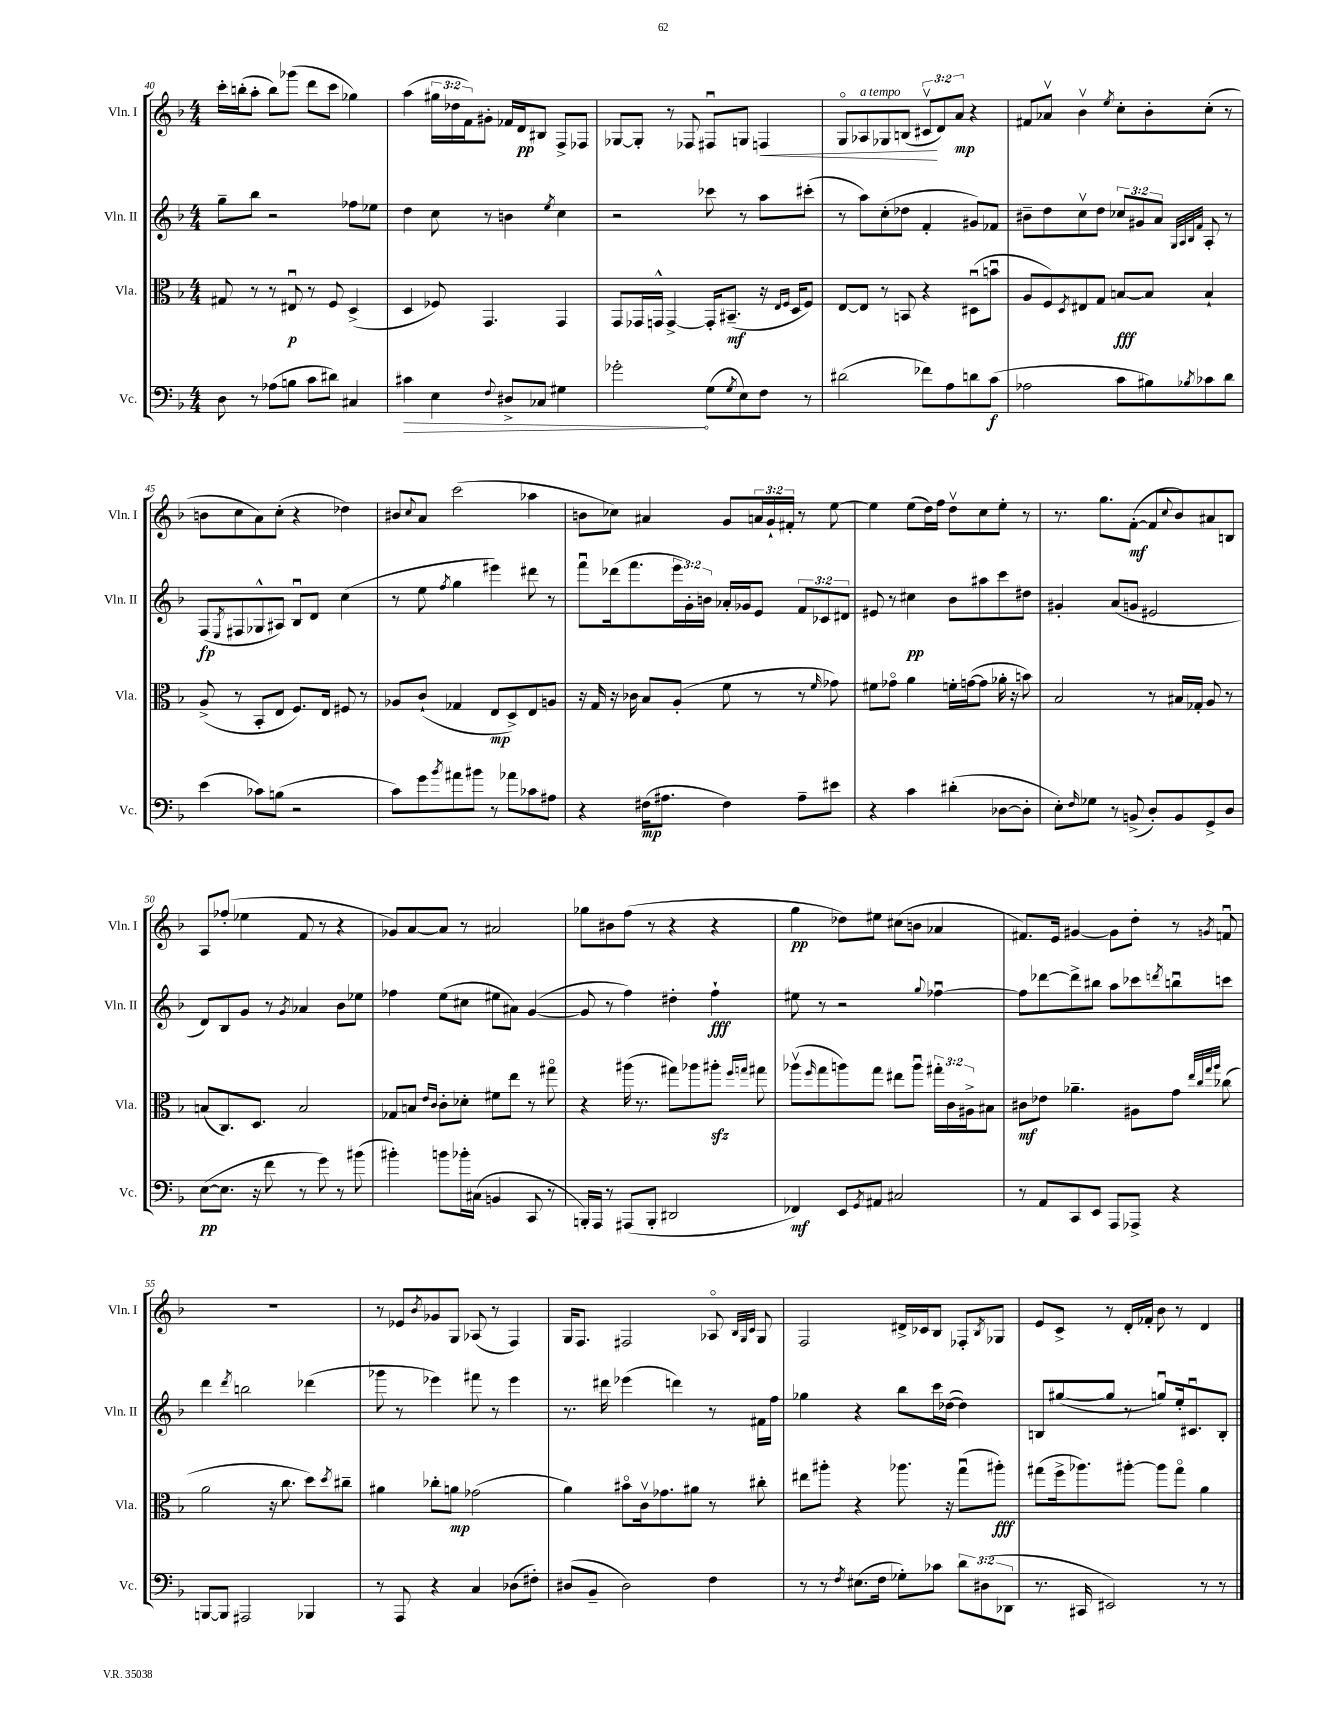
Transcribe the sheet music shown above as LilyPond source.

<<
\new StaffGroup <<
\new Staff = "s0" \with { instrumentName = "Vln. I" shortInstrumentName = "Vln. I" } {
    \clef treble \key f \major \numericTimeSignature \time 4/4 \override Staff.TupletNumber.text = #tuplet-number::calc-fraction-text
    c'''16-. b''16-.( a''8-. b''8) ges'''8( d'''8 c'''8 ges''4) |
    a''4( \tuplet 3/2 { gis''16 des''16 f'16) } gis'8-. fes'16 d'16\pp bis8 f8-> fes8 |
    ges8~ ges8-. r8 fes8 fis8\downbow g8 f4\< |
    g8\flageolet aes8^\markup { \italic "a tempo" } ges8 b8( \tuplet 3/2 { cis'8\upbow\! d'8) a'8\mp } r4 |
    fis'8 aes'8\upbow bes'4\upbow \acciaccatura { e''8 } c''8-. bes'8-. c''8-.( r8 |
    b'8 c''8 a'8) c''8-.( r4 des''4) |
    bis'8 \appoggiatura { c''8 } a'8 c'''2( aes''4 |
    b'8 ces''8) ais'4 g'8 \tuplet 3/2 { a'16 g'16-! fis'16-. } r8 e''8~ |
    e''4 e''8( d''16) f''16 d''8\upbow c''8 e''8-. r8 |
    r8. g''8. f'8~-.\mf( f'8 \appoggiatura { c''8 } bes'8) ais'8 b8 |
    a8 fes''8-.( ees''4 f'8 r8 r4 |
    ges'8) a'8~ a'8 r8 ais'2 |
    ges''8 bis'8 f''8( r8 r4 r4 |
    g''4\pp des''8) eis''8 cis''8( b'8 aes'4 |
    fis'8.) e'16 gis'4~ gis'8 d''8-. r8 \acciaccatura { g'8 } f'8\downbow |
    R1 |
    r8 ees'8 \acciaccatura { bes'8 } ges'8 g8 aes8( r8 f4) |
    g16 f8. fis2 aes8\flageolet \grace { bes32 g32 c'32 } g8 |
    f2 dis'16-> ces'16 bes8 fes8-. \acciaccatura { bes8 } ges8 |
    e'8 c'8-> r8 d'16-. fes'16-. bes'8 r8 d'4 \bar "|." |
}
\new Staff = "s1" \with { instrumentName = "Vln. II" shortInstrumentName = "Vln. II" } {
    \clef treble \key f \major \numericTimeSignature \time 4/4 \override Staff.TupletNumber.text = #tuplet-number::calc-fraction-text
    g''8-- bes''8 r2 fes''8 ees''8 |
    d''4 c''8 r8 b'4 \acciaccatura { e''8 } c''4 |
    r2 ces'''8 r8 a''8 cis'''8-.( |
    r8 a''8) c''8-.( des''8 f'4-. gis'8) fes'8 |
    bis'8-- d''8 c''8\upbow d''8 \tuplet 3/2 { ces''8 gis'8 a'8 } \grace { g32 a32 bes32 f'32 } a8-. r8 |
    f8\fp( \acciaccatura { e8 } fis8 ges8-^ ais8) bes8\downbow d'8 c''4( |
    r8 e''8 \acciaccatura { f''8 } g''4 eis'''4) dis'''8 r8 |
    f'''8\downbow des'''16( f'''8. \tuplet 3/2 { e'''16 g'16-.) b'16 } aes'16-. ges'16 e'8 \tuplet 3/2 { f'8 ces'8 dis'8 } |
    eis'8 r8 cis''4\pp bes'8 ais''8 c'''8 dis''8 |
    gis'4-. a'8( g'8 eis'2 |
    d'8) bes8 g'8 r8 \acciaccatura { g'8 } aes'4 bes'8 ees''8 |
    fes''4 e''8( cis''8 eis''8 ais'8) g'4~( |
    g'8 r8 f''4) dis''4-. f''4-!\fff |
    eis''8 r8 r2 \appoggiatura { g''8 } fes''4~\downbow |
    fes''8 des'''8~ des'''8-> bis''8 a''8 ces'''8 \acciaccatura { d'''8 } b''8\downbow c'''8 |
    d'''4 \acciaccatura { d'''8 } b''2 des'''4( |
    ges'''8 r8 ees'''4) fis'''8 r8 ees'''4 |
    r8. dis'''16 ees'''4( d'''4) r8 fis'16 f''16 |
    ges''4 r4 bes''8 c'''16 des''16~( des''4) |
    b8 gis''8~( gis''8 r8 g''8\downbow) e''16-. cis'8.\downbow b8-. \bar "|." |
}
\new Staff = "s2" \with { instrumentName = "Vla." shortInstrumentName = "Vla." } {
    \clef alto \key f \major \numericTimeSignature \time 4/4 \override Staff.TupletNumber.text = #tuplet-number::calc-fraction-text
    gis8 r8 r8 eis8\downbow\p r8 f8 d4->( |
    d4 fes8) g,4. g,4 |
    g,8 ges,16 g,16-^ g,4~-> g,16-. bis,8.--\mf( r16 \grace { e16 f16 } d16 f8) |
    e8~ e8 r8 b,8 r4 dis8\downbow( b'8\downbow |
    a8 f8) \acciaccatura { d8 } eis8 g8 b8~\fff b8 b4-! |
    a8->( r8 bes,8-. e8 f8.) e16 fis8 r8 |
    aes8 c'8-!( ges4 e8\mp d8->) e8 a8 |
    r16 g16 r16 ces'16 bes8 a8-.( f'8 r8 r8 \grace { f'16 } ges'8) |
    fis'8 ges'8\flageolet a'4 f'16-. g'16~( g'8 aes'16-. r16 b'8) |
    bes2 r8 bis16 ges16-. a8 r8 |
    b8( c8.) d8. b2 |
    ges8 b8 \grace { e'16 c'16 } c'8-. des'8-. fis'8 e''8 r8 gis''8\flageolet |
    r4 ais''16( r8. gis''8) aes''8 ais''8-.\sfz \grace { f''16 g''16 } gis''8 |
    aes''8\upbow( \grace { f''16 } g''8 a''8) g''8 eis''8 a''8\downbow \tuplet 3/2 { gis''16-. c'16 ais16-> } bis8 |
    cis'8\mf ees'8 aes'4.-- ais8 g'8 \grace { e''32 c''32 g''32 a''32 } ces''8( |
    a'2 r16 c''8. d''8) \acciaccatura { d''8 } cis''8-- |
    ais'4 ces''8-. a'8\mp ges'2( |
    a'4) bis'8\flageolet c'16\upbow ges'8. ais'8 r8 cis''8-. |
    eis''8 ais''8-. r4 aes''8. r16 g''8\downbow( ais''8-.\fff) |
    gis''8( f''16-> aes''8.) ais''8~-. ais''8 gis''8\flageolet a'4 \bar "|." |
}
\new Staff = "s3" \with { instrumentName = "Vc." shortInstrumentName = "Vc." } {
    \clef bass \key f \major \numericTimeSignature \time 4/4 \override Staff.TupletNumber.text = #tuplet-number::calc-fraction-text
    d8 r8 aes8( b8 c'8 dis'8) cis4 |
    \once \override Hairpin.circled-tip = ##t cis'4\> e4 \appoggiatura { f8 } dis8-> ces8 gis4 |
    ges'2-.\! g8( \acciaccatura { g8 } e8) f8 r8 |
    dis'2( fes'8) a8 d'8 c'8\f( |
    aes2 c'8 bis8) \acciaccatura { bes8 } ces'8 d'8 |
    e'4( ces'8) b8( r2 |
    c'8) g'8 \acciaccatura { bes'8 } ais'8 bis'8 r8 aes'8 ces'8 ais8 |
    r4 fis16\mp( ais8. fis4) ais8-- eis'8 |
    r4 c'4 dis'4-.( des8~ des8-. |
    e8-.) \grace { f16 } ges8 r8 b,8->( d8-.) b,8 g,8-> d8 |
    e8~\pp( e8. r16 f'8 r8 g'8) r8 bis'8( |
    bis'4-.) b'8 bes'16-. cis16( b,4 c,8 r8 |
    b,,16-.) a,,16 r8 ais,,8( b,,8-. dis,2 |
    fes,4\mf) e,8 \acciaccatura { g,8 } ais,8 cis2 |
    r8 a,8 c,8 e,8 a,,8 aes,,8-> r4 |
    b,,8~ b,,8 ais,,2 bes,,4 |
    r8 a,,8 r4 c4 des8( fis8-.) |
    dis8( bes,8-- dis2) f4 |
    r8 r8 \acciaccatura { f8 } eis8.( f16 ges8-.) ces'8 \tuplet 3/2 { d'8 dis8( des,8 } |
    r8. cis,16 eis,2) r8 r8 \bar "|." |
}
>>
>>
\layout { \context { \Score currentBarNumber = #40 } }
